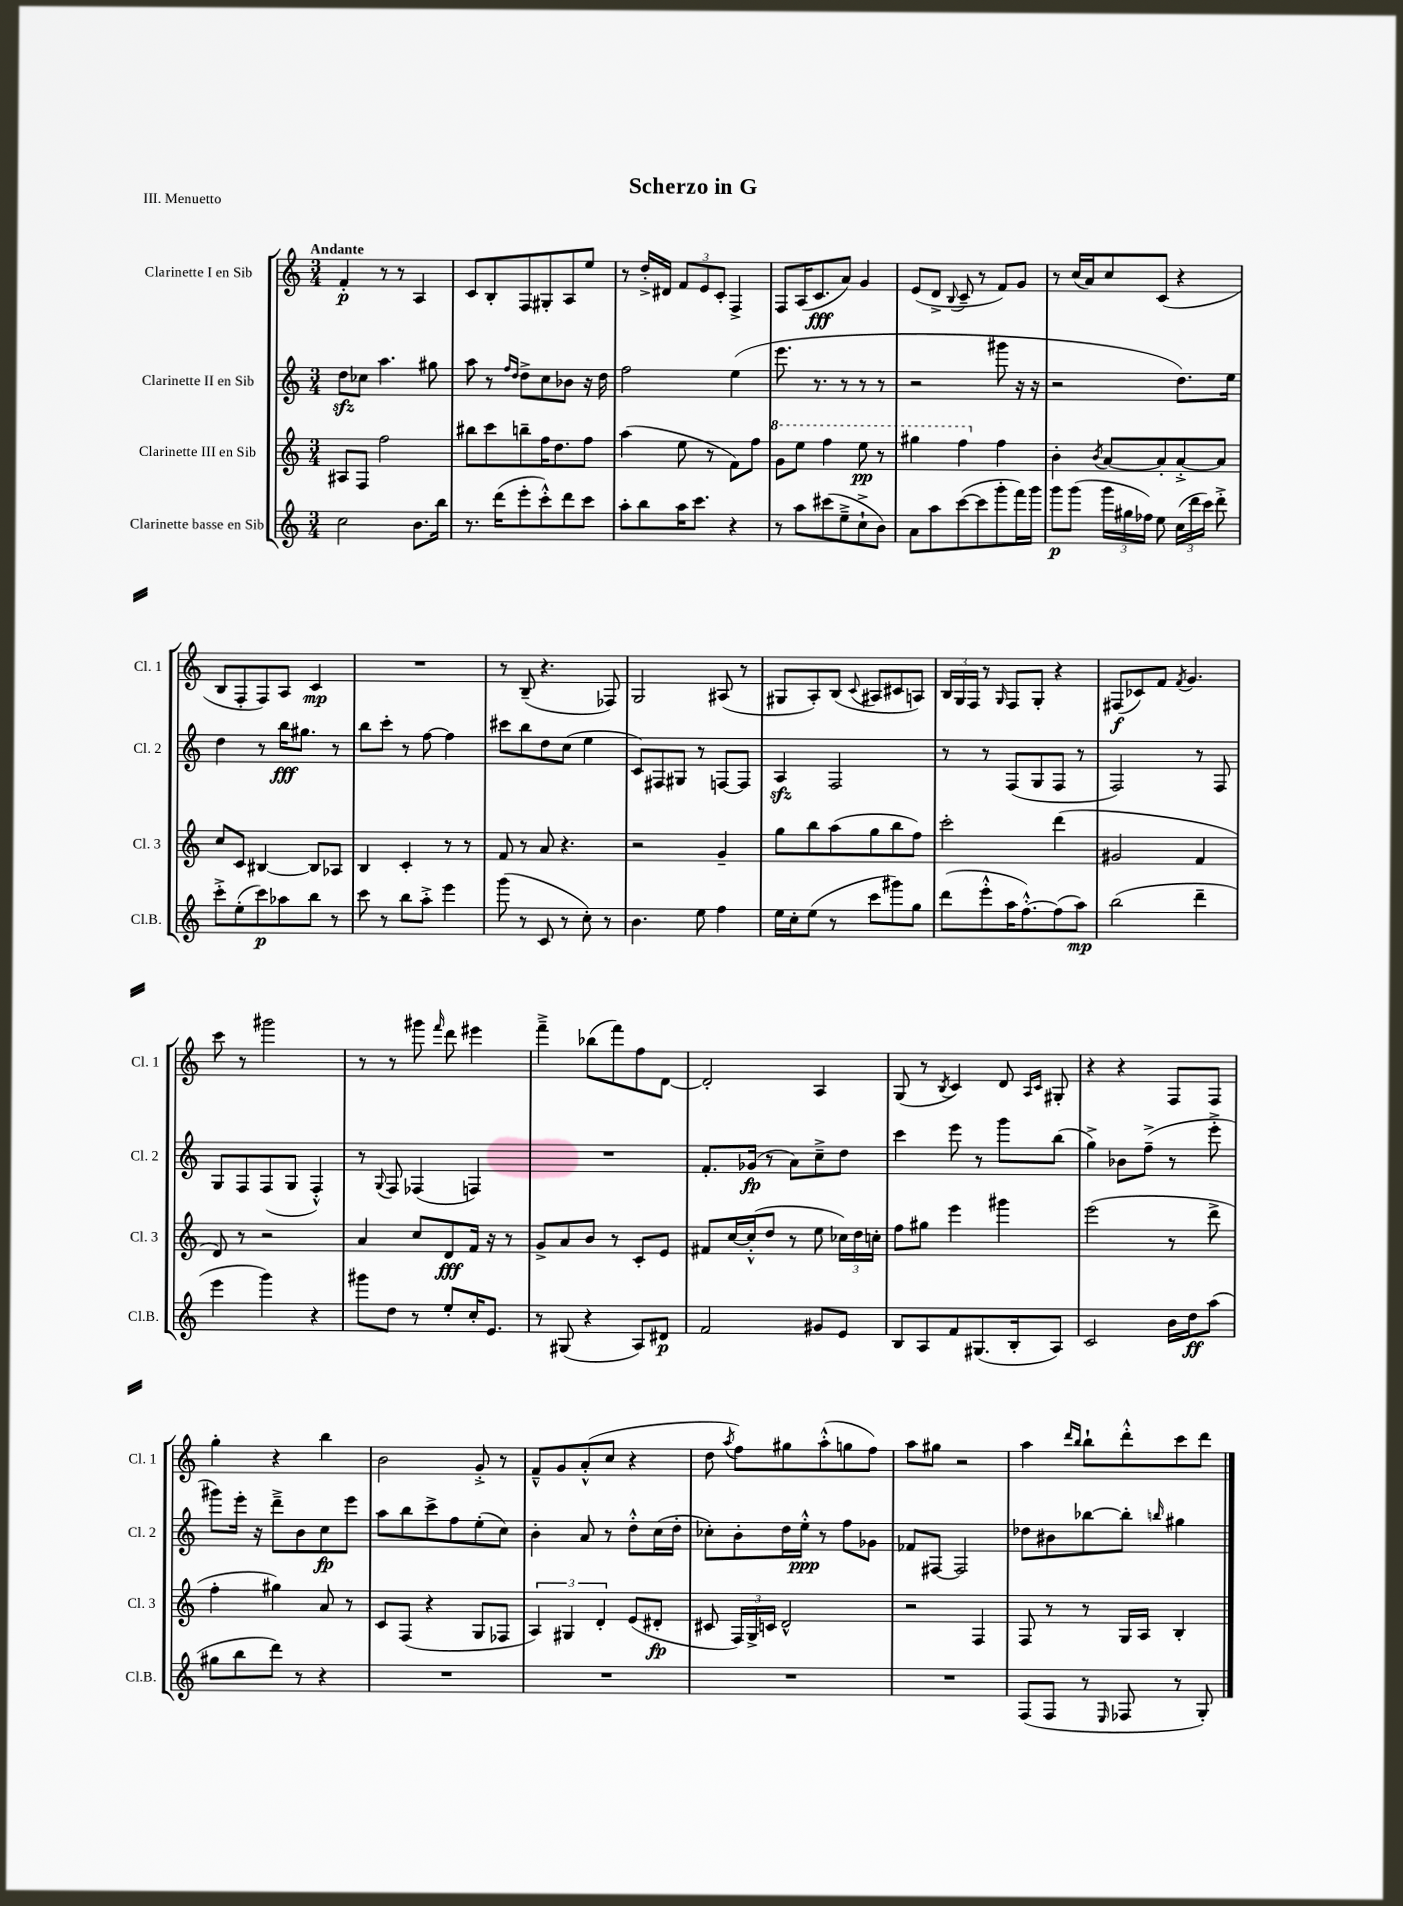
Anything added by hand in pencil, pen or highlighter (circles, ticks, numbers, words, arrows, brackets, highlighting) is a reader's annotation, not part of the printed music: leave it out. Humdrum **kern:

**kern	**kern	**kern	**kern
*staff4	*staff3	*staff2	*staff1
*clefG2	*clefG2	*clefG2	*clefG2
*k[]	*k[]	*k[]	*k[]
*M3/4	*M3/4	*M3/4	*M3/4
2cc\	8A#/L	8dd\L	4f'/
.	8F/J	8cc-\J	.
.	2ff\	4.aa\	8r
.	.	.	8r
8.b\L	.	.	4A/
.	.	8gg#\	.
16bb\Jk	.	.	.
=	=	=	=
8.r	8bb#\L	8aa\	8c/L
.	8ccc\	8r	8B'/
(16ddd\LK	.	.	.
.	.	16qqff/LL	.
.	.	16qqdd/JJ	.
8eee'\	8bb~\	8dd^\L	8F/
8ccc'^^\)	16ff\K	8cc\	8G#'/
.	8.dd\	.	.
8ddd\	.	8b-\J	8A/
8ccc\J	8ff\J	16r	8ee/J
.	.	16dd\	.
=	=	=	=
8aa'\L	(4aa\	2ff\	8r
8bb\	.	.	16dd'^/LL
.	.	.	16d#/JJ
16aa\K	8ee\	.	12f/L
8.ccc\J	.	.	.
.	.	.	12e/
.	8r	.	.
.	.	.	12c'/J
4r	8f\L)	(4ee\	4F^/
.	8ff\J	.	.
=	=	=	=
8r	8gg\L	8.eee\	8F/L
8aa\L	8eee\J	.	(16A/K
.	.	8.r	8.c/
(8ccc#\	4fff\	.	.
8ee~^\	.	8r	8a/J)
8cc`^\	8eee\	8r	4g/
8b\J)	8r	8r	.
=	=	=	=
8a\L	4ggg#\	2r	(8e/L
8aa\	.	.	8d^/J
.	.	.	8qqB/
([8ccc\	4fff\	.	8c~/
8ccc\]	.	.	8r
8ggg'\	4ff\	8ggg#\	8f/L)
16fff\L)	.	16r	8g/J
16ggg\JJ	.	16r	.
=	=	=	=
8ggg\L	4b'\	2r	8r
(8ggg\J	.	.	(16cc/LL
.	.	.	16a/J)
.	8qb/	.	.
24ggg\LL	[8a/L	.	8cc/
24gg#\	.	.	.
24ff-\JJ)	.	.	.
8ee\	8a'/]	.	(8c/J
(24cc\LL	[8a'^/	8.dd\L)	4r
24ddd\	.	.	.
24ccc\JJ)	.	.	.
8ddd'^\	8a/]J	.	.
.	.	16ee\Jk	.
=	=	=	=
8ccc'^\L	8cc/L	4dd\	8B/L
(8ee'\	8c/J	.	8F'/
8ccc\)	[4B#/	8r	8F/)
8aa-\	.	16bb\LK	8A/J
.	.	8.gg#\J	.
8bb\J	8B#/]L	.	4c/
8r	8A-/J	8r	.
=	=	=	=
8ccc\	4B/	8bb\L	2.r
8r	.	8ccc'\J	.
8bb\L	4c'/	8r	.
8aa'^\J	.	[8ff\	.
4eee\	8r	4ff\]	.
.	8r	.	.
=	=	=	=
(8ggg\	8f/	8ccc#\L	8r
8r	8r	8bb\	(8B~/
8c/	8a/	8dd\	4.r
8r	4.r	(8cc\J	.
8cc'\)	.	4ee\	.
8r	.	.	8F-/)
=	=	=	=
4.b\	2r	8c/L)	2G/
.	.	8F#/	.
.	.	8G#/J	.
8ee\	.	8r	.
4ff\	4g~/	[8F/L	(8A#/
.	.	8F/]J	8r
=	=	=	=
16ee\LL	8gg\L	4A/	8G#/L
16cc'\J	.	.	.
(8ee\J	8bb\	.	8A'/)
8r	(8aa\	2F/	(8B/J
.	.	.	8qqc/
8ccc\L	8gg\	.	8A#/L
8ggg#\)	8bb\	.	8c#/
8gg\J	8ff\J)	.	8A/J)
=	=	=	=
(8ddd\L	2ccc'\	8r	24B/LL
.	.	.	24G/
.	.	.	24F/JJ
8eee'^^\	.	8r	8r
.	.	.	16qqG/
16aa\K	.	(8F/L	8F/L
[8.ff'^^\)	.	.	.
.	.	8G/	8G'/J
(8ff\]	(4ddd\	8F/J	4r
8aa\J)	.	8r	.
=	=	=	=
(2bb\	2g#/	2F/)	(8F#/L
.	.	.	8c-/)
.	.	.	8f/J
.	.	.	8qf/
.	.	.	4.g/
4ddd~\	4f/	8r	.
.	.	8F/	.
=	=	=	=
4eee\	8d/)	8G/L	8ccc\
.	8r	8F/	8r
4ggg\)	2r	(8F/	2ggg#\
.	.	8G/J	.
4r	.	4F'^^/)	.
=	=	=	=
8ggg#\L	4a/	8r	8r
.	.	8qqG/	.
8dd\J	.	8F/	8r
8r	8cc/L	(4F-/	8ggg#\
.	.	.	16qqfff/
8ee'/L	8d/	.	8ddd\
16cc'/K	16f/Jk	4F/)	4eee#\
8.e/J	16r	.	.
.	8r	.	.
=	=	=	=
8r	8g^/L	2.r	4fff~^\
(8G#/	8a/	.	.
4r	8b/J	.	(8bb-\L
.	8r	.	8fff\)
8A/L)	8c'/L	.	8ff\
8d#/J	8e/J	.	[8d\J
=	=	=	=
2f/	8f#/L	8.f'/L	2d'/]
.	[16cc/L	.	.
.	(16cc'^^/]J	(16g-/Jk	.
.	8dd/J	8r	.
.	8r	8a\L)	.
8g#/L	8ee\	8cc~^\	4A/
8e/J	24cc-\LL)	8dd\J	.
.	24dd\	.	.
.	24cc'\JJ	.	.
=	=	=	=
8B/L	8ff\L	4ccc\	(8G/
8A/	8gg#\J	.	8r
.	.	.	8qB/
8f/	4eee\	8eee\	4c/)
(8.G#/	.	8r	.
.	4ggg#\	8ggg\L	8d/
16B'/k	.	.	.
.	.	.	16qqA/LL
.	.	.	16qqc/JJ
8A/J)	.	(8bb\J	8G#'/
=	=	=	=
2c/	(2eee\	4gg^\)	4r
.	.	8b-\L	4r
.	.	(8ff~^\J	.
16b\LL	8r	8r	8F/L
16dd\J	.	.	.
(8aa\J	8ddd^\	8eee'^\	8F/J
=	=	=	=
8gg#\L	4ff'\	8ggg#\L)	4gg'\
8bb\	.	16eee'\Jk	.
.	.	16r	.
8ddd\J)	4gg#\)	8ddd~^\L	4r
8r	.	8b\	.
4r	8a/	8cc\	4bb\
.	8r	8eee\J	.
=	=	=	=
2.r	8c/L	8aa\L	2b\
.	(8F/J	8bb\	.
.	4r	8ccc^\	.
.	.	8ff\	.
.	8G/L	(8ee'\	8g'^/
.	8F-/J	8cc\J)	8r
=	=	=	=
2.r	6A/)	4b'\	8f~^^/L
.	.	.	8g/
.	6G#/	.	.
.	.	8a/	(8a'^^/
.	6d'/	.	.
.	.	8r	8cc/J
.	(8e/L	8dd'^^\L	4r
.	8d#'/J	(16cc\L	.
.	.	16dd'\JJ	.
=	=	=	=
2.r	8c#/	8cc-'\L)	8dd\
.	.	.	8qaa/
.	24F/LL)	8b'\	8ff\L)
.	24G^/	.	.
.	24c/JJ	.	.
.	2d^^/	16dd\L	8gg#\
.	.	16ee'^^\JJ	.
.	.	8r	(8aa'^^\
.	.	8ff\L	8gg\
.	.	8g-\J	8ff\J)
=	=	=	=
2.r	2r	8f-/L	8aa\L
.	.	[8F#/J	8gg#\J
.	.	2F#/]	2r
.	4F/	.	.
=	=	=	=
(8F/L	8F/	8dd-\L	4aa\
8F/J	8r	8b#\	.
.	.	.	16qqddd/LL
.	.	.	16qqbb/JJ
8r	8r	[8bb-\	8bb`\L
16qqE/	.	.	.
8F-/	16G/LL	8bb-'\]J	8ddd'^^\
.	16A/JJ	.	.
.	.	16qqbb/	.
8r	4B'/	4gg#\	8ccc\
8G'/)	.	.	8ddd\J
==	==	==	==
*-	*-	*-	*-
